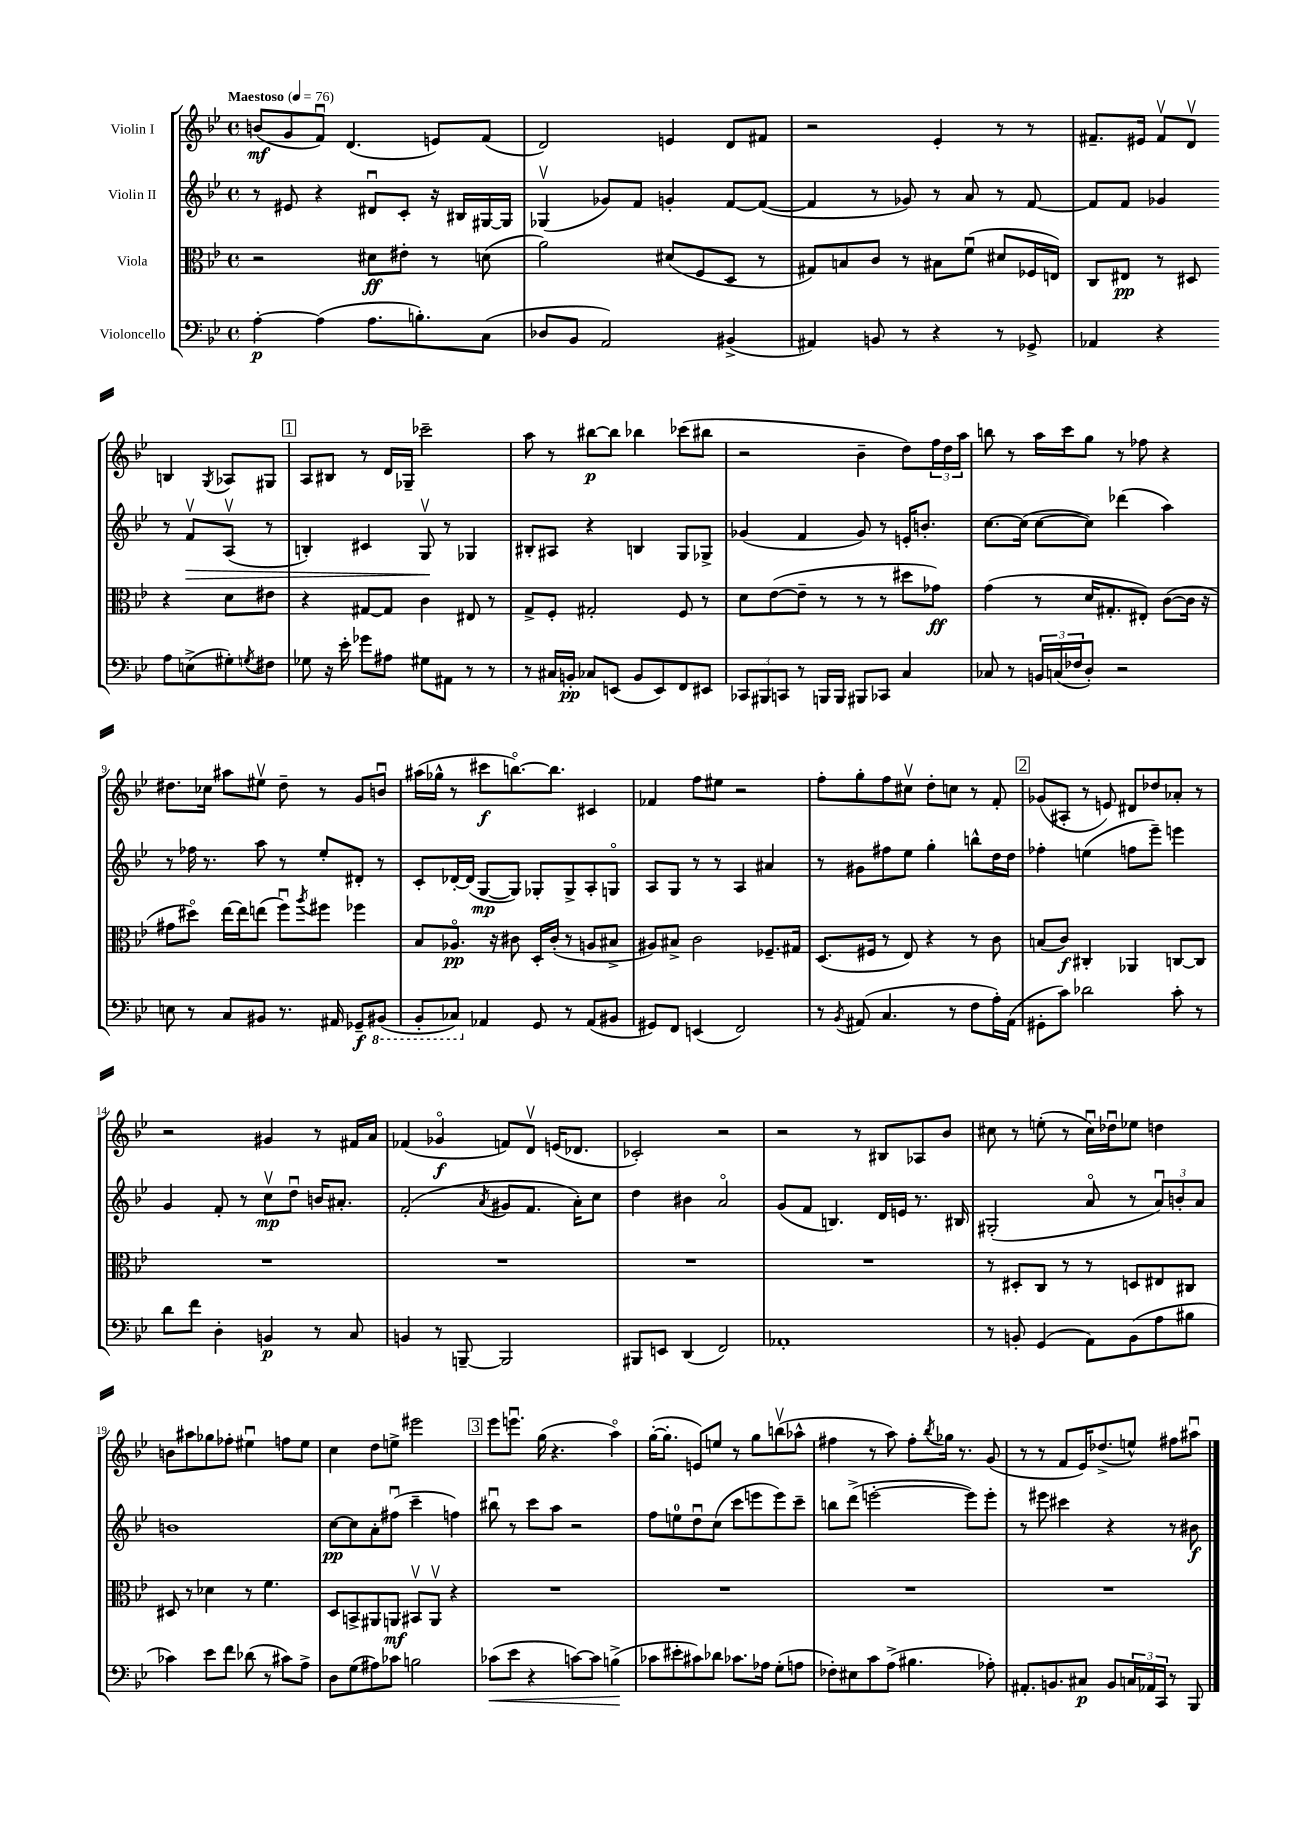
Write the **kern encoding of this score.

**kern	**kern	**kern	**kern
*staff4	*staff3	*staff2	*staff1
*clefF4	*clefC3	*clefG2	*clefG2
*k[b-e-]	*k[b-e-]	*k[b-e-]	*k[b-e-]
*M4/4	*M4/4	*M4/4	*M4/4
*met(c)	*met(c)	*met(c)	*met(c)
*MM76	*MM76	*MM76	*MM76
[4A'	2r	8r	(8b
.	.	8e#	8g
(4A]	.	4r	8fu)
.	.	.	(4.d
8.A	8d#	8d#u	.
.	8e#'	8c'	.
8.B')	.	.	.
.	8r	16r	8e)
.	.	16B#	.
(8C	(8d	[16G#	(8f
.	.	16G#]	.
=	=	=	=
8D-	2a)	(4G-v	2d)
8BB-	.	.	.
2AA)	.	8g-)	.
.	.	8f	.
.	(8d#	4g'	4e
.	8F	.	.
(4BB#^	8D	[8f	8d
.	8r	(8f_	8f#
=	=	=	=
4AA#)	8G#)	4f]	2r
.	8B	.	.
8BB	8c	8r	.
8r	8r	8g-)	.
4r	8B#	8r	4e-'
.	(8fu	8a	.
8r	8d#	8r	8r
8GG-^	16F-	[8f	8r
.	16E)	.	.
=	=	=	=
4AA-	8C	8f]	8.f#~
.	8E#	8f	.
.	.	.	16e#
4r	8r	4g-	8f#v
.	8D#	.	8dv
8A	4r	8r	4B
(8E^	.	8fv	.
.	.	.	8qG
8G#')	8d	(8Av	8A-
8qG	.	.	.
8F#	8e#	8r	8G#
=	=	=	=
8G-	4r	4B')	8A
16r	.	.	8B#
16e-'	.	.	.
8g-	[8G#	4c#	8r
8A#	8G#]	.	16d
.	.	.	16G-~
8G#	4c	8Gv	2ccc-~
8AA#	.	8r	.
8r	8E#	4G-	.
8r	8r	.	.
=	=	=	=
8r	8G^	8B#'	8aa
16C#	8F'	8A#	8r
16BB'	.	.	.
8C-	2G#'	4r	[8bb#
(8EE	.	.	8bb#]
8BB	.	4B	4bb-
8EE)	.	.	.
8FF	8F	8G	(8ccc-
8EE#	8r	8G-^	8bb#
=	=	=	=
12CC-	8d	(4g-	2r
12BBB#	.	.	.
.	([8e-	.	.
12CC	.	.	.
8r	8e-~]	4f	.
16BBB	8r	.	.
16BBB	.	.	.
8BBB#	8r	8g-)	4b-~
8CC-	8r	8r	.
4C	8dd#	16e'	8dd)
.	.	8.b'	.
.	8g-)	.	24ff
.	.	.	24dd
.	.	.	24aa
=	=	=	=
8C-	(4g	[8.cc	8bb
8r	.	.	8r
.	.	(16cc]	.
24BB	8r	[8cc	16aa
(24C	.	.	.
.	.	.	16ccc
24F-	.	.	.
8D')	16d	8cc])	8gg
.	8.G#'	.	.
2r	.	(4ddd-	8r
.	8E#')	.	8ff-
.	([8c	4aa)	4r
.	16c]	.	.
.	16r	.	.
=	=	=	=
8E	8g#	8r	8.dd#
8r	8dd#o)	16ff-	.
.	.	8.r	16cc-
8C	[16ee-	.	8aa#
.	16ee-]	.	.
8BB#	(8ee	8aa	8ee#v
8.r	8ffu)	8r	8dd#~
.	8qaa	.	.
.	8ff#	8ee-'	8r
16AA#	.	.	.
8GG-~	4ff-	8d#'	8g
(8BBB#	.	8r	8bu
=	=	=	=
8BBB-'	8B-	8c'	(16aa#
.	.	.	16gg-^^
8CC-)	8.A-o	[16d-'	8r
.	.	(16d-]	.
4AA-	.	[8G	8ccc#
.	16r	.	.
.	8c#	8G])	[8.bbo)
8GG	16D'	8G-'	.
.	(16c#'	.	8.bb]
8r	8r	8G-^	.
(8AA-	8A	8A'	4c#
8BB#	8B#^	8Go	.
=	=	=	=
8GG#)	8A#)	8A	4f-
8FF	8B#^	8G	.
(4EE	2c	8r	8ff
.	.	8r	8ee#
2FF)	.	4A	2r
.	8.F-~	4a#	.
.	16G#	.	.
=	=	=	=
8r	(8.D	8r	8ff'
8qBB-	.	.	.
(8AA#	.	8g#	8gg'
.	16F#	.	.
4.C	8r	8ff#	8ff
.	8E-)	8ee-	8cc#v
.	4r	4gg'	8dd'
8r	.	.	8cc
8F	8r	8bb^^	8r
16A')	8c	16dd	8f'
(16AA#	.	16dd	.
=	=	=	=
8GG#'	(8B	4ff-'	(8g-
8c)	8c)	.	8A#'
2d-	4C#'	(4ee	8r
.	.	.	8e)
.	4AA-	8ff	8d#
.	.	8eee-~)	8dd-
8c'	[8C	4eee	8a-'
8r	8C]	.	8r
=	=	=	=
8d	1r	4g	2r
8f	.	.	.
4D'	.	8f'	.
.	.	8r	.
4BB	.	8ccv	4g#
.	.	8ddu	.
8r	.	16b	8r
.	.	8.a#'	.
8C	.	.	16f#
.	.	.	16a
=	=	=	=
4BB	1r	(2f'	(4f-
8r	.	.	4g-o
[8BBB~	.	.	.
.	.	8qa	.
2BBB]	.	8g#	8f)
.	.	8.f	8dv
.	.	.	(16e
.	.	16a')	8.d-
.	.	8cc	.
=	=	=	=
8BBB#	1r	4dd	2c-')
8EE	.	.	.
(4DD	.	4b#	.
2FF)	.	2ao	2r
=	=	=	=
1AA-'	1r	(8g	2r
.	.	8f	.
.	.	4.B)	.
.	.	.	8r
.	.	16d	8B#
.	.	16e	.
.	.	8.r	8A-
.	.	.	8b-
.	.	16B#	.
=	=	=	=
8r	8r	(2G#'	8cc#
8BB'	8D#'	.	8r
(4GG	8C	.	(8ee'
.	8r	.	8r
8AA)	8r	8ao	16cc#u)
.	.	.	16dd-u
(8BB	8D	8r	8ee-
8A	8E#	12au)	4dd
.	.	12b'	.
8B#	8C#	.	.
.	.	12a	.
=	=	=	=
4c-)	8D#	1b	8b
.	8r	.	8aa#
8e-	4d-	.	8gg-
8f	.	.	8ff-'
(8d-	8r	.	4ee#u
8r	4.f	.	.
8c#)	.	.	8ff
8A^	.	.	8ee#
=	=	=	=
8D	8D	[8cc	4cc
(8G	8BB^	8cc]	.
8A#)	8AA#	8a'	8dd
8c-	8AA	(8ff#u	8ee^
2B	8BB#v	4ccc~	2eee#
.	8AAv	.	.
.	4r	4ff)	.
=	=	=	=
(8c-	1r	8bb#u	8eee-
8e-	.	8r	8.eeeu
4r	.	8ccc	.
.	.	.	(16gg
.	.	8aa	4.r
[8c)	.	2r	.
8c]	.	.	.
(4B^	.	.	4aao)
=	=	=	=
8c-	1r	8ff	([16gg'
.	.	.	8.gg']
8e#'	.	8ee	.
8c#)	.	8ddu	8e)
8d-	.	(8cc	8ee
8.c-	.	8ccc	8r
.	.	8eee	8gg
16A-	.	.	.
(8G'	.	8eee)	(8bbv
8A	.	8ccc~	8aa-^^
=	=	=	=
8F-')	1r	8bb	4ff#
8E#	.	(8ddd^	.
8c	.	[2eee'	8r
(8A^	.	.	8aa)
4.B#	.	.	8ff#'
.	.	.	8qbb-
.	.	.	16gg-
.	.	.	8.r
.	.	8eee])	.
8A-')	.	8eee'	(8g
=	=	=	=
8.AA#'	1r	8r	8r
.	.	8eee#	8r
8.BB	.	.	.
.	.	4ccc#	8f
8C#	.	.	16e-)
.	.	.	(8.dd-^
8BB	.	4r	.
24C	.	.	8ee^^)
24AA-	.	.	.
24CC	.	.	.
8r	.	8r	8ff#
8BBB-	.	8b#	8aa#u
==	==	==	==
*-	*-	*-	*-
